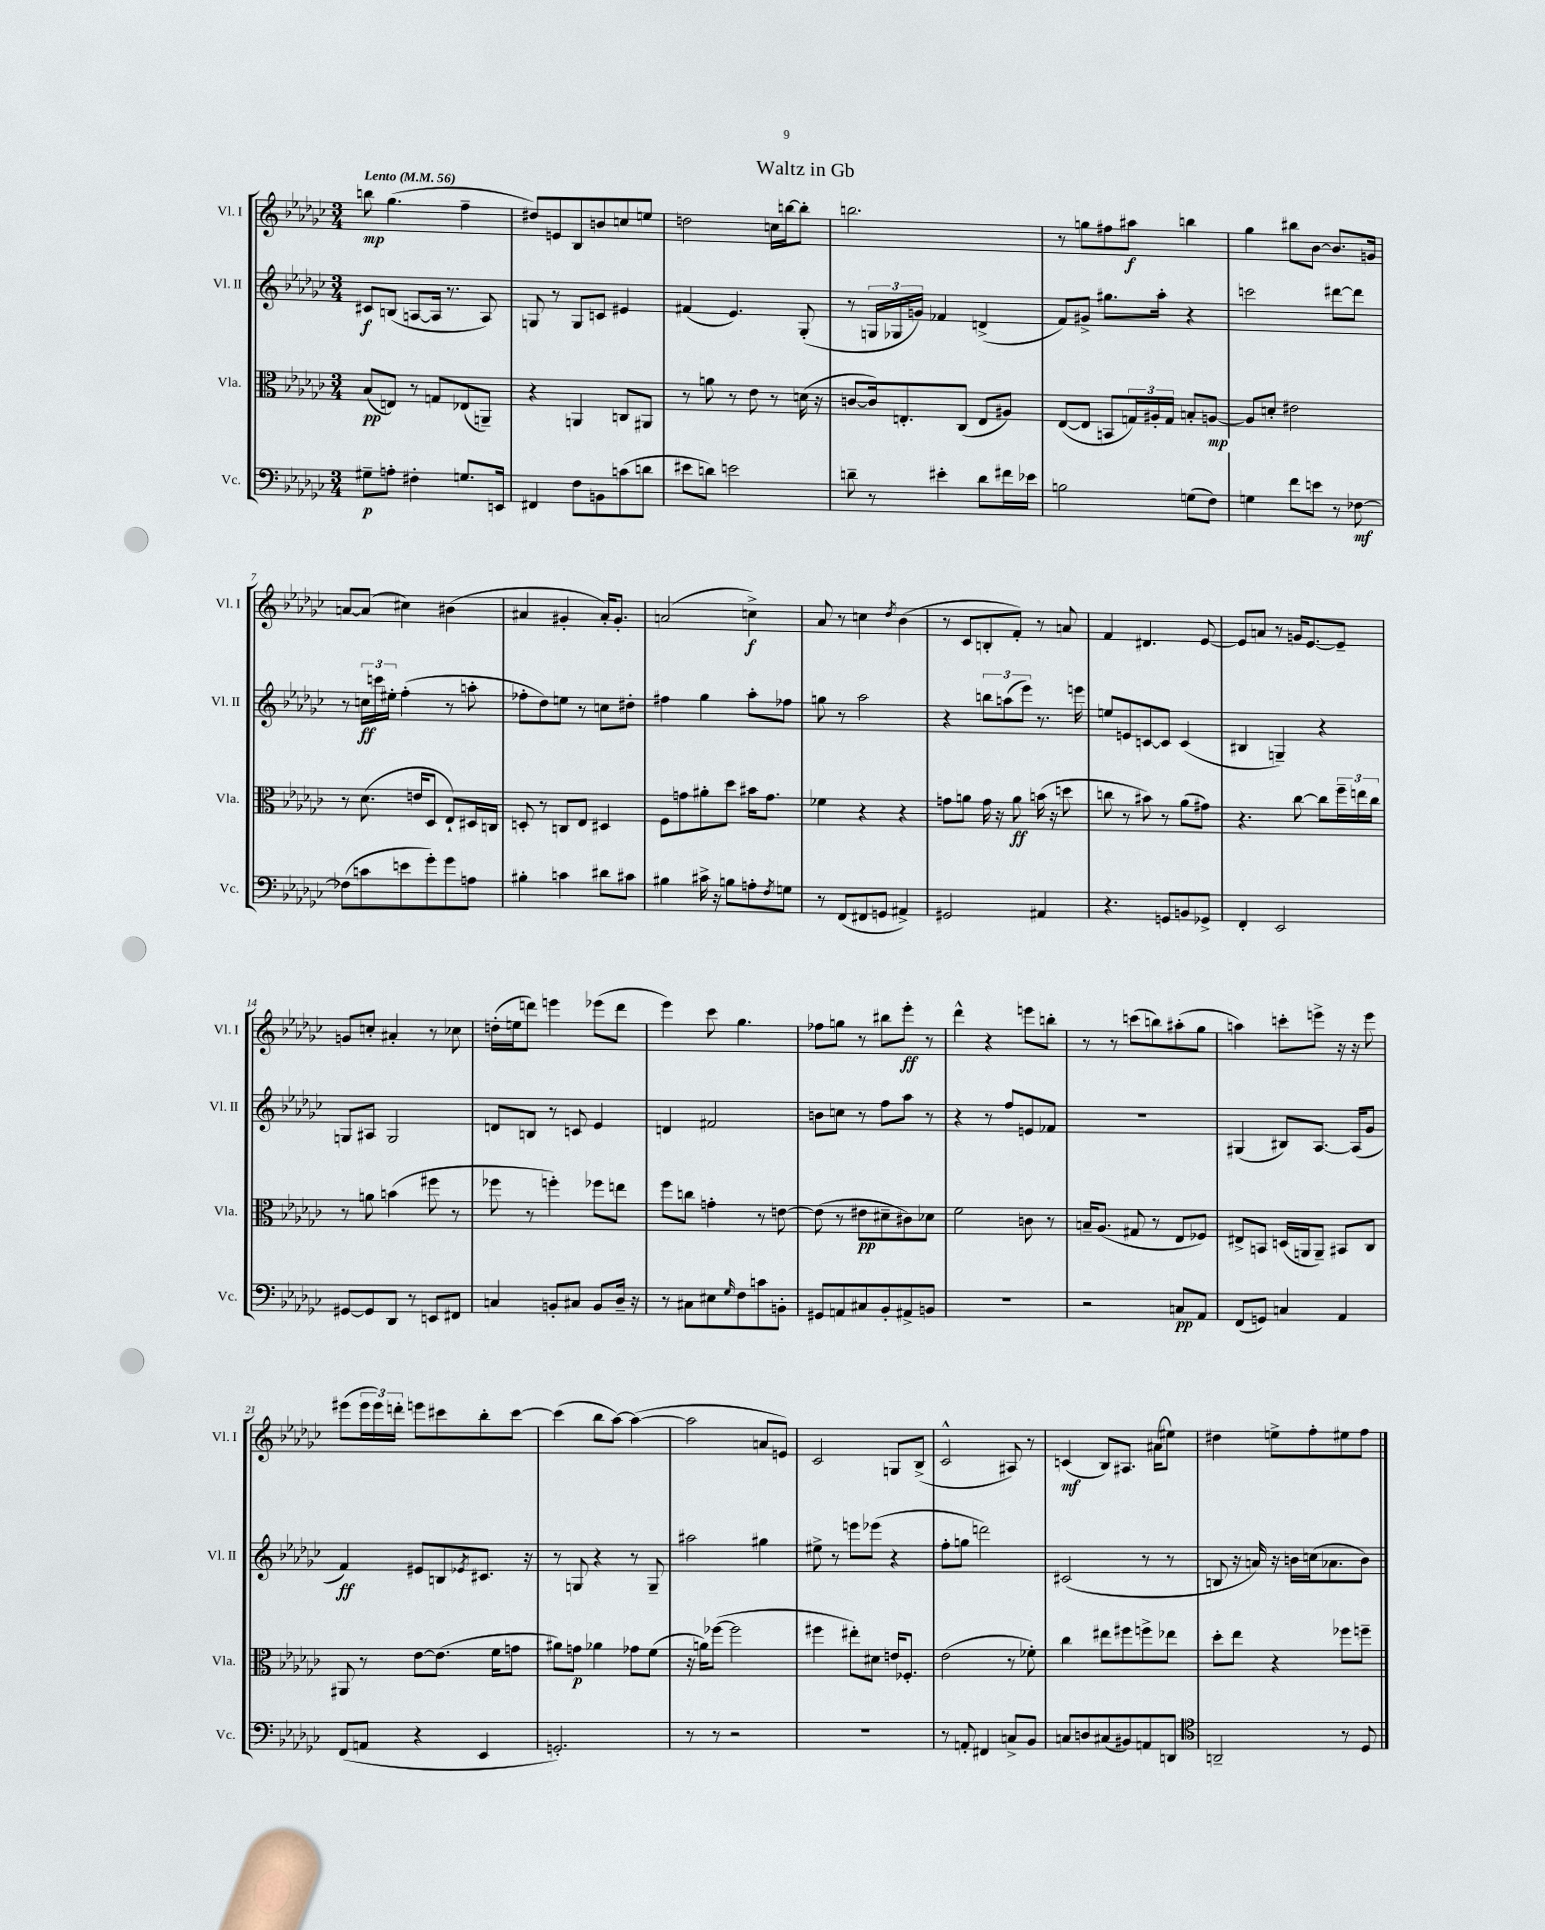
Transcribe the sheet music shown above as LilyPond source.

\header { title = "Waltz in Gb" }
<<
\new StaffGroup <<
\new Staff = "s0" \with { instrumentName = "Vl. I" shortInstrumentName = "Vl. I" } {
    \clef treble \key ges \major \numericTimeSignature \time 3/4 \tempo "Lento" 4 = 56
    b''8\mp ges''4.( f''4-- |
    dis''8) e'8 bes8 b'8 c''8 e''8 |
    d''2 c''16 b''16~ b''8-. |
    b''2. |
    r8 g''8 fis''8 ais''8\f b''4 |
    ges''4 bis''8 bes'8~ bes'8. g'16 |
    a'8~ a'8( cis''4) bis'4( |
    ais'4 gis'4-. ais'16-.) gis'8.-. |
    a'2( c''4->\f) |
    aes'8 r8 c''4 \acciaccatura { des''8 } bes'4( |
    r8 ces'8 b8-. f'8-.) r8 a'8 |
    f'4 dis'4. ees'8~ |
    ees'8 a'8 r8 g'16 ees'8.~ ees'8-- |
    g'8 c''8-. ais'4-. r8 ces''8 |
    d''16-.( e''16 d'''8) e'''4 ees'''8( d'''8 |
    ees'''4) ces'''8 ges''4. |
    fes''8 g''8 r8 bis''8 ees'''8-.\ff r8 |
    des'''4-^ r4 e'''8 b''8-. |
    r8 r8 c'''8( b''8) ais''8-.( ges''8 |
    a''4) c'''8-. e'''8-> r16 r16 e'''8 |
    eis'''8( \tuplet 3/2 { eis'''16 eis'''16) d'''16-. } e'''8 cis'''8 bes''8-. cis'''8~ |
    cis'''4( bes''8 aes''8~) aes''4~( |
    aes''2 a'8 e'8) |
    ces'2 g8 bes8->( |
    ces'2-^ ais8) r8 |
    c'4\mf( bes8) ais8. ais'16( eis''8) |
    dis''4 e''8-> f''8-. eis''8 f''8 \bar "|." |
}
\new Staff = "s1" \with { instrumentName = "Vl. II" shortInstrumentName = "Vl. II" } {
    \clef treble \key ges \major \numericTimeSignature \time 3/4
    cis'8\f b8( a8~ a16 r8. a8) |
    g8 r8 g8 c'8 eis'4 |
    fis'4( ees'4.) ges8-.( |
    r8 \tuplet 3/2 { g16 ges16 g'16) } fes'4 d'4->( |
    f'8) gis'8-> gis''8. aes''16-. r4 |
    c'''2 dis'''8~ dis'''8 |
    r8 \tuplet 3/2 { c''16\ff c'''16 eis''16-. } f''4-.( r8 a''8-. |
    fes''8-. des''8) e''8 r8 c''8 dis''8-. |
    fis''4 ges''4 aes''8-. fes''8 |
    g''8 r8 aes''2 |
    r4 \tuplet 3/2 { b''8 a''8( ees'''8) } r8. e'''16 |
    e''8 e'8 c'8~ c'8 c'4( |
    bis4 g4--) r4 |
    g8 ais8 g2 |
    d'8 b8 r8 c'8 ees'4 |
    d'4 fis'2 |
    b'8 c''8 r8 f''8 aes''8 r8 |
    r4 r8 f''8 e'8 fes'8 |
    R2. |
    gis4( bis8) aes8.~ aes16( ges'8 |
    f'4\ff) eis'8 b8 \acciaccatura { ees'8 } cis'8. r16 |
    r8 g8 r4 r8 g8-- |
    ais''2 gis''4 |
    eis''8-> r8 e'''8 ees'''8( r4 |
    f''8-. g''8 d'''2) |
    cis'2( r8 r8 |
    b8 r16 a'16) r16 b'16 c''16( aes'8. b'8) \bar "|." |
}
\new Staff = "s2" \with { instrumentName = "Vla." shortInstrumentName = "Vla." } {
    \clef alto \key ges \major \numericTimeSignature \time 3/4
    bes8\pp( e8) r8 g8 ees8( a,8--) |
    r4 a,4 c8 ais,8 |
    r8 a'8 r8 ees'8 r8 d'16( r16 |
    c'8~ c'16) e8.-. ces8( e8 ais8) |
    ees8~( ees8 b,8 \tuplet 3/2 { g16) ais16-. g16 } b8-. a8~\mp |
    a8 d'8-. eis'2 |
    r8 des'8.( e'16 des8 ees8-!) dis16 c16 |
    d8-. r8 c8 ees8 dis4 |
    f8 g'8 ais'8-. des''8 bis'16 g'8. |
    fes'4 r4 r4 |
    g'8 a'8 g'16 r16 a'8\ff b'16( r16 d''8 |
    c''8 r8 bis'8) r8 aes'8( gis'8) |
    r4. ces''8~ ces''8 \tuplet 3/2 { f''16-- e''16 ces''16 } |
    r8 a'8 b'4( fis''8 r8 |
    fes''8 r8 f''4-.) fes''8 e''8 |
    f''8 c''8 g'4-. r8 e'8~ |
    e'8( r8 eis'8\pp dis'8-- cis'8) des'8 |
    f'2 c'8 r8 |
    b16-- aes8.( gis8 r8 ees8 fes8) |
    eis8-> b,8 d16( a,16 a,8--) bis,8 ces8 |
    ais,8 r8 ees'8~ ees'8.( f'16 g'8 |
    ais'8) g'8\p aes'4 ges'8 f'8( |
    r16 a'16) fes''8~( fes''2 |
    fis''4 eis''8-.) dis'8 e'16 fes8.-. |
    ees'2( r8 fes'8-.) |
    ces''4 eis''8 fis''8 f''8-> ees''8 |
    des''8-. ees''8 r4 fes''8 f''8-- \bar "|." |
}
\new Staff = "s3" \with { instrumentName = "Vc." shortInstrumentName = "Vc." } {
    \clef bass \key ges \major \numericTimeSignature \time 3/4
    gis8--\p a8-. fis4-. g8. e,16 |
    fis,4 f8 b,8 c'8( d'8 |
    eis'8 d'8) e'2 |
    d'8-- r8 eis'4-. d'8 fis'16 ees'16 |
    b2 g8( f8) |
    g4 f'8 e'8 r8 fes8~\mf |
    fes8( c'8 e'8 ges'8-.) ges'8 a8 |
    bis4-. c'4 dis'8 cis'8 |
    bis4 cis'16-> r16 b8 a8-. \acciaccatura { f8 } g8 |
    r8 f,8( fis,8 g,8 ais,4->) |
    gis,2 ais,4 |
    r4. g,8 b,8 ges,8-> |
    f,4-. ees,2 |
    gis,8~ gis,8 des,8 r8 e,8 fis,8 |
    c4 b,8-. cis8 b,8 des16-- r16 |
    r8 cis8 eis8 \grace { ges16 } f8 c'8 b,8-. |
    gis,8 a,8 cis8 bes,8-. ais,8-> b,8 |
    R2. |
    r2 c8\pp aes,8 |
    f,8( g,8) c4 aes,4 |
    f,8( a,8 r4 ees,4 |
    g,2.-.) |
    r8 r8 r2 |
    R2. |
    r8 a,8-. fis,4 c8-> bes,8 |
    c8 d8 cis8( bis,8) a,8 d,8 |
    \clef tenor a,2-- r8 des8 \bar "|." |
}
>>
>>
